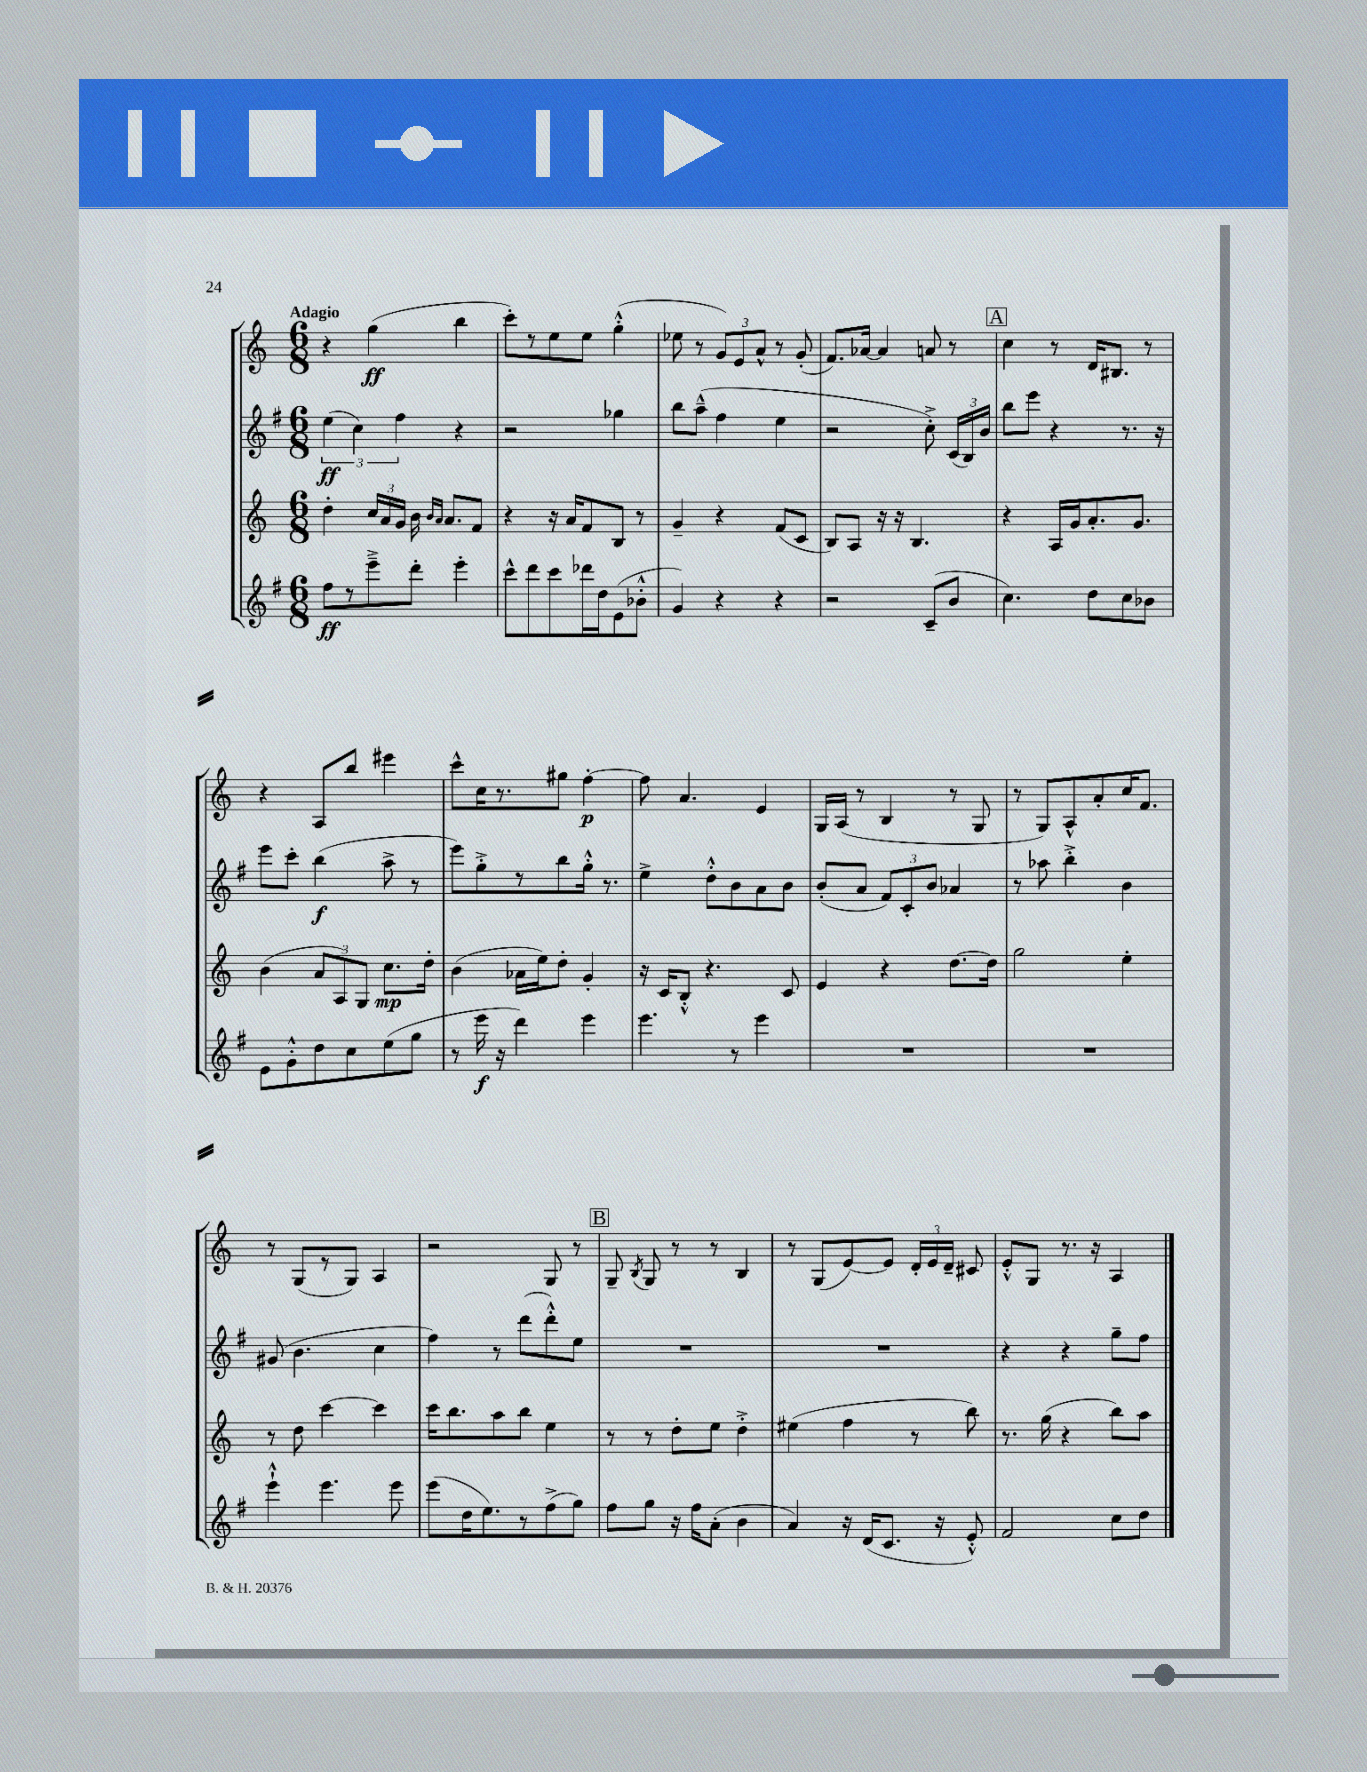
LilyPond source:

<<
\new StaffGroup <<
\new Staff = "s0" {
    \clef treble \key c \major \numericTimeSignature \time 6/8 \tempo "Adagio"
    \autoBeamOff r4 g''4\ff( b''4 |
    c'''8[-.) r8 e''8 e''8] g''4-.-^( |
    ees''8 r8 \tuplet 3/2 { g'8[) e'8 a'8]-^ } r8 g'8-.( |
    f'8.[) aes'16]~ aes'4 a'8 r8 |
    \mark \markup { \box "A" } c''4 r8 d'16[ bis8.] r8 |
    r4 a8[ b''8] eis'''4 |
    c'''8[-^ c''16 r8. gis''8] f''4~-.\p |
    f''8 a'4. e'4 |
    g16[ a16]( r8 b4 r8 g8 |
    r8 g8[) a8-^ a'8-. c''16 f'8.] |
    r8 g8[( r8 g8]) a4 |
    r2 g8 r8 |
    \mark \markup { \box "B" } g8-- \acciaccatura { b8 } g8 r8 r8 b4 |
    r8 g8[( e'8~) e'8] \tuplet 3/2 { d'16[-. e'16 d'16]-- } cis'8 |
    e'8[-.-^ g8] r8. r16 a4 \bar "|." |
}
\new Staff = "s1" {
    \clef treble \key g \major \numericTimeSignature \time 6/8
    \autoBeamOff \tuplet 3/2 { e''4\ff( c''4) fis''4 } r4 |
    r2 ges''4 |
    b''8[ a''8]---^( fis''4 e''4 |
    r2 c''8-.->) \tuplet 3/2 { c'16[( b16) b'16] } |
    \mark \markup { \box "A" } b''8[ e'''8] r4 r8. r16 |
    e'''8[ c'''8]-. b''4\f( a''8-> r8 |
    e'''8[) g''8-.-> r8 b''8 g''16]-.-^ r8. |
    e''4-> d''8[-.-^ b'8 a'8 b'8] |
    b'8[-.( a'8] \tuplet 3/2 { fis'8[) c'8-. b'8] } aes'4 |
    r8 aes''8 b''4-.-> b'4 |
    gis'8( b'4. c''4 |
    fis''4) r8 d'''8[( d'''8-.-^) e''8] |
    \mark \markup { \box "B" } R2. |
    R2. |
    r4 r4 g''8[-- fis''8] \bar "|." |
}
\new Staff = "s2" {
    \clef treble \key c \major \numericTimeSignature \time 6/8
    \autoBeamOff d''4-. \tuplet 3/2 { c''16[ a'16 g'16] } b'16 \grace { b'16[ a'16] } a'8.[ f'8] |
    r4 r16 a'16[ f'8 b8] r8 |
    g'4-- r4 f'8[( c'8] |
    b8[) a8] r16 r16 b4. |
    \mark \markup { \box "A" } r4 a16[ g'16 a'8.-. g'8.] |
    b'4( \tuplet 3/2 { a'8[ a8) g8] } c''8.[\mp d''16]-. |
    b'4( aes'16[ e''16) d''8]-. g'4-. |
    r16 c'16[ b8]-.-^ r4. c'8 |
    e'4 r4 d''8.[~ d''16] |
    g''2 e''4-. |
    r8 d''8 c'''4~ c'''4 |
    c'''16[ b''8. a''8 b''8] e''4 |
    \mark \markup { \box "B" } r8 r8 d''8[-. e''8] d''4-.-> |
    eis''4( f''4 r8 b''8) |
    r8. g''16( r4 b''8[) a''8] \bar "|." |
}
\new Staff = "s3" {
    \clef treble \key g \major \numericTimeSignature \time 6/8
    \autoBeamOff fis''8[\ff r8 e'''8---> d'''8]-. e'''4-. |
    c'''8[-^ d'''8 c'''8 des'''16 d''16 e'8( bes'8]-.-^ |
    g'4) r4 r4 |
    r2 c'8[--( b'8] |
    \mark \markup { \box "A" } c''4.) d''8[ c''8 bes'8] |
    e'8[ g'8-.-^ d''8 c''8 e''8( g''8] |
    r8 e'''16\f r16 d'''4) e'''4 |
    e'''4. r8 e'''4 |
    R2. |
    R2. |
    e'''4-!-^ e'''4. e'''8 |
    e'''8[( d''16 e''8.) r8 fis''8->( g''8]) |
    \mark \markup { \box "B" } fis''8[ g''8] r16 fis''16[ a'8]-.( b'4 |
    a'4) r16 d'16[( c'8.] r16 e'8-.-^) |
    fis'2 c''8[ d''8] \bar "|." |
}
>>
>>
\layout { \context { \Score \remove "Bar_number_engraver" } }
